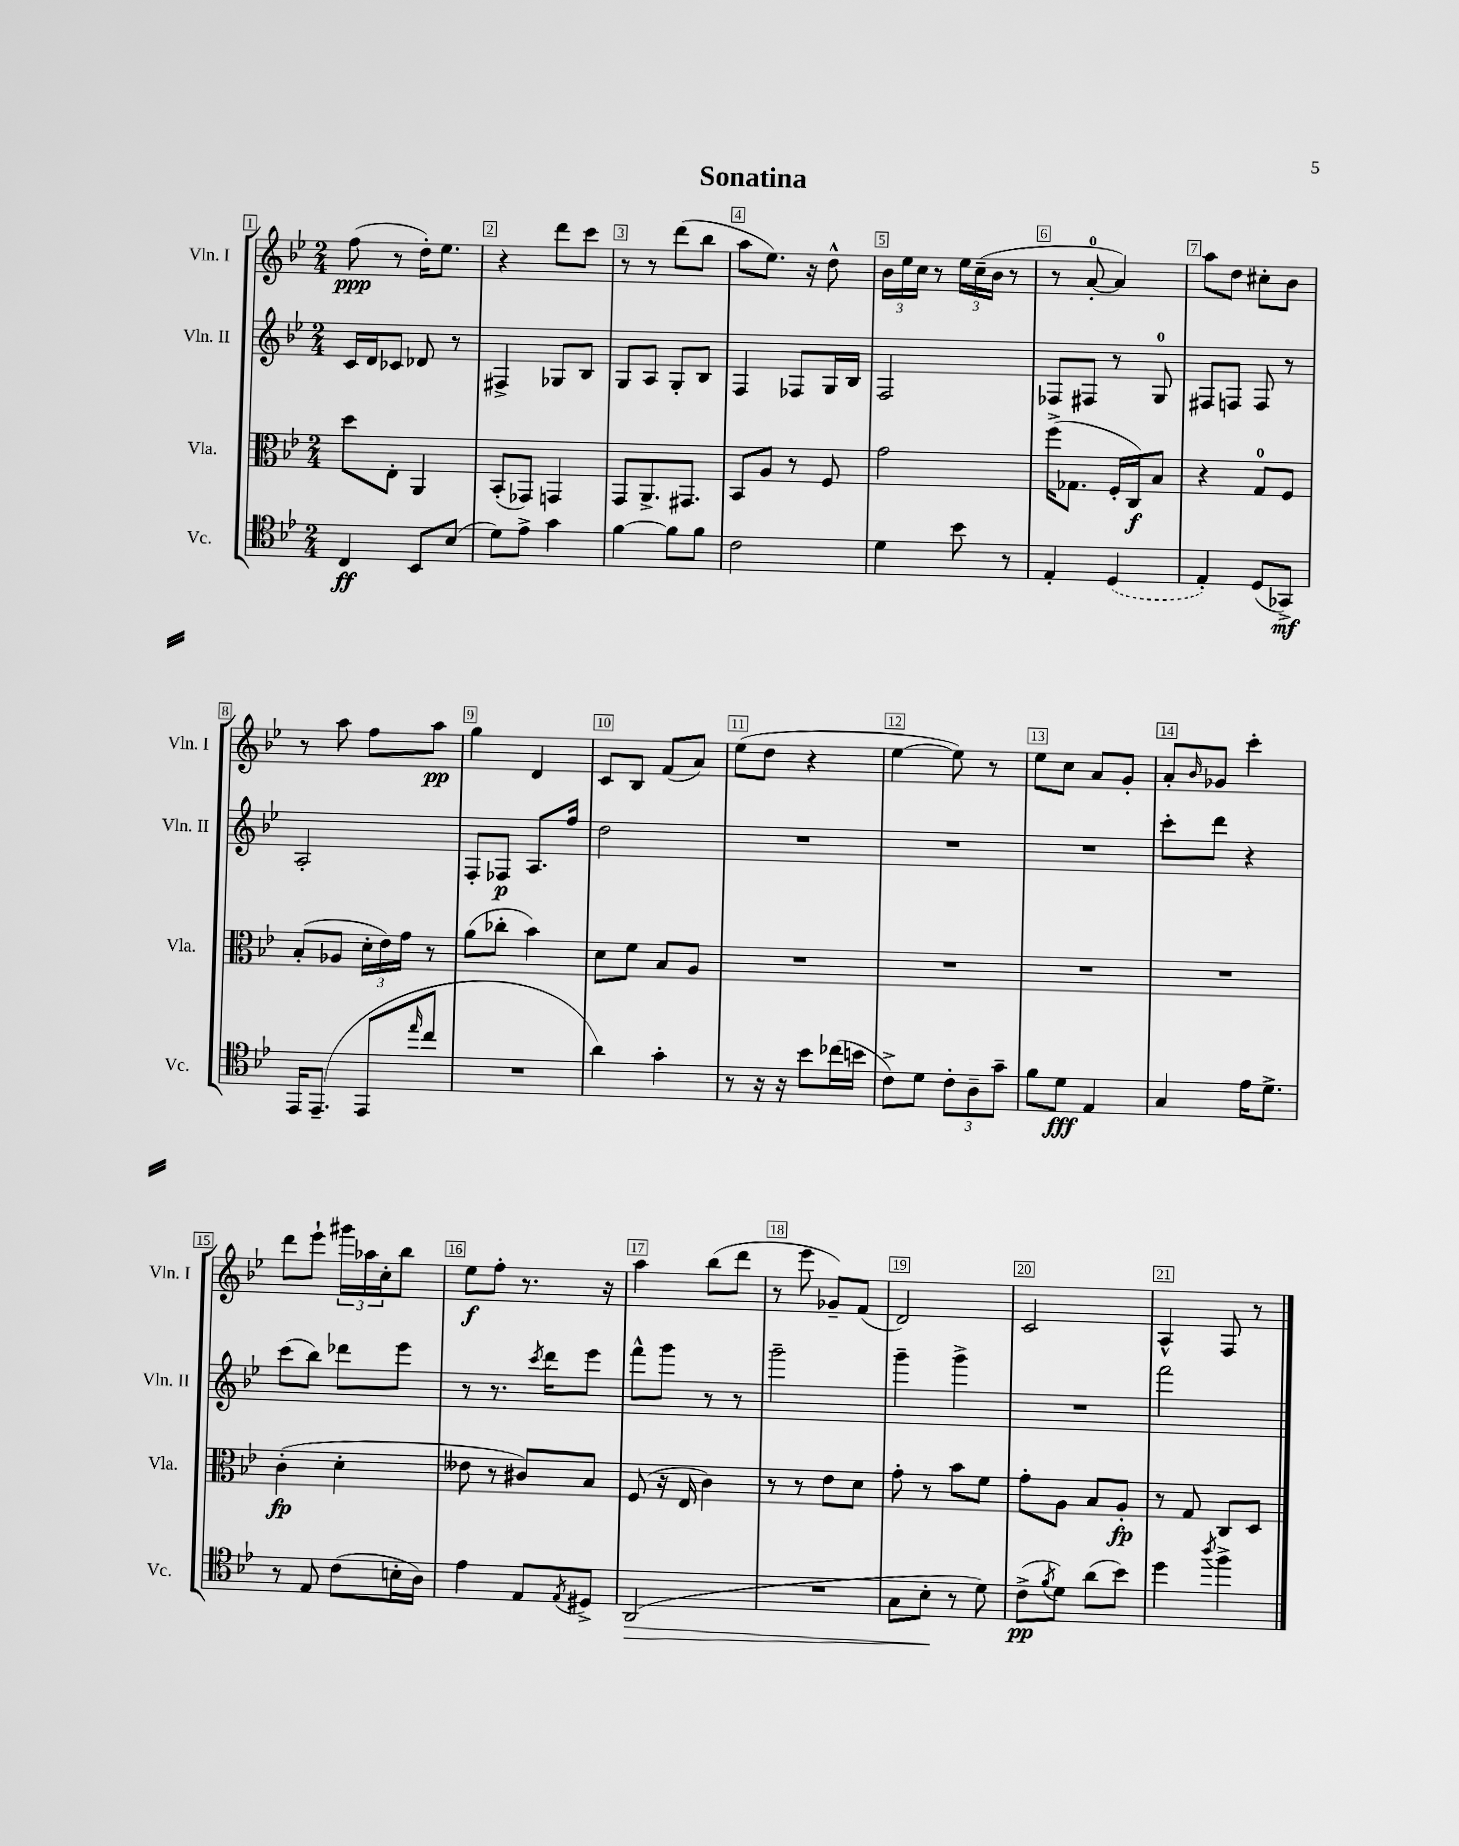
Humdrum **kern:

**kern	**kern	**kern	**kern
*staff4	*staff3	*staff2	*staff1
*clefC4	*clefC3	*clefG2	*clefG2
*k[b-e-]	*k[b-e-]	*k[b-e-]	*k[b-e-]
*M2/4	*M2/4	*M2/4	*M2/4
4C	8dd	16c	(8ff
.	.	16d	.
.	8E-'	8c-	8r
8BB-	4AA	8d-	16dd')
.	.	.	8.ee-
(8B-	.	8r	.
=	=	=	=
8d)	(8BB-'	4F#^	4r
8e-^	8GG-)	.	.
4g	4GG	8G-	8ddd
.	.	8B-	8ccc
=	=	=	=
[4f	8GG	8G	8r
.	8.AA^	8A	8r
8f]	.	8G'	(8ddd
.	8.GG#	.	.
8f	.	8B-	8bb-
=	=	=	=
2c	8BB-	4F	8aa
.	8A	.	8.ee-)
.	8r	8F-	.
.	.	.	16r
.	8F	16G	8dd^^
.	.	16B-	.
=	=	=	=
4d	2g	2F	24b-
.	.	.	24ee-
.	.	.	24cc
.	.	.	8r
8b-	.	.	24ee-
.	.	.	(24cc~
.	.	.	24b-
8r	.	.	8r
=	=	=	=
4E-'	(16ff^	8F-	8r
.	8.G-	.	.
.	.	8F#	[8a'
(4D	16F'	8r	4a])
.	16C)	.	.
.	8B-	8G	.
=	=	=	=
4E-')	4r	8F#	8aa
.	.	8F	8dd
(8D	8G	8F	8cc#'
8GG-^)	8F	8r	8b-
=	=	=	=
16EE-	(8B-'	2A'	8r
(8.EE-~	.	.	.
.	8A-	.	8aa
8EE-	24d'	.	8ff
.	24e-)	.	.
.	24g	.	.
16qqee-	.	.	.
8cc	8r	.	8aa
=	=	=	=
2r	(8a	8F'	4gg
.	8cc-'	8F-	.
.	4b-)	8.A	4d
.	.	16ff	.
=	=	=	=
4a)	8d	2dd	8c
.	8f	.	8B-
4g'	8B-	.	(8f
.	8A	.	8a)
=	=	=	=
8r	2r	2r	(8ee-
16r	.	.	8dd
16r	.	.	.
8b-	.	.	4r
(16cc-	.	.	.
16b	.	.	.
=	=	=	=
8c^)	2r	2r	[4ee-
8d	.	.	.
12c'	.	.	8ee-])
12A~	.	.	.
.	.	.	8r
12g~	.	.	.
=	=	=	=
8f	2r	2r	8ee-
8d	.	.	8cc
4E-	.	.	8a
.	.	.	8g'
=	=	=	=
4G	2r	8ccc'	8a'
.	.	.	16qqb-
.	.	8ddd	8g-
16e-	.	4r	4ccc'
8.d^	.	.	.
=	=	=	=
8r	(4c'	(8ccc	8ddd
8E-	.	8bb-)	8eee-`
(8c	4d'	8ddd-	24ggg#
.	.	.	24aa-
.	.	.	24cc'
16B'	.	8eee-	8bb-
16A)	.	.	.
=	=	=	=
4e-	8e--	8r	8ee-
.	8r	8.r	8ff'
8E-	8c#)	.	8.r
.	.	8qccc	.
.	.	16ddd	.
8qE-	.	.	.
8D#^	8B-	8eee-	.
.	.	.	16r
=	=	=	=
(2AA	(8F	8fff^^	4aa
.	16r	8ggg	.
.	16E-	.	.
.	4c)	8r	(8bb-
.	.	8r	8ddd
=	=	=	=
2r	8r	2ggg~	8r
.	8r	.	8eee-
.	8e-	.	8g-~)
.	8d	.	(8f
=	=	=	=
8G	8g'	4ggg~	2d)
8B-'	8r	.	.
8r	8b-	4ggg^	.
8d)	8f	.	.
=	=	=	=
(8c^	8g'	2r	2c
8qf	.	.	.
8d)	8A	.	.
(8a	8B-	.	.
8b-)	8A'	.	.
=	=	=	=
4dd	8r	2fff	4A^^
.	8G	.	.
8qaa	.	.	.
4ff^	8C	.	8F
.	8D	.	8r
==	==	==	==
*-	*-	*-	*-
